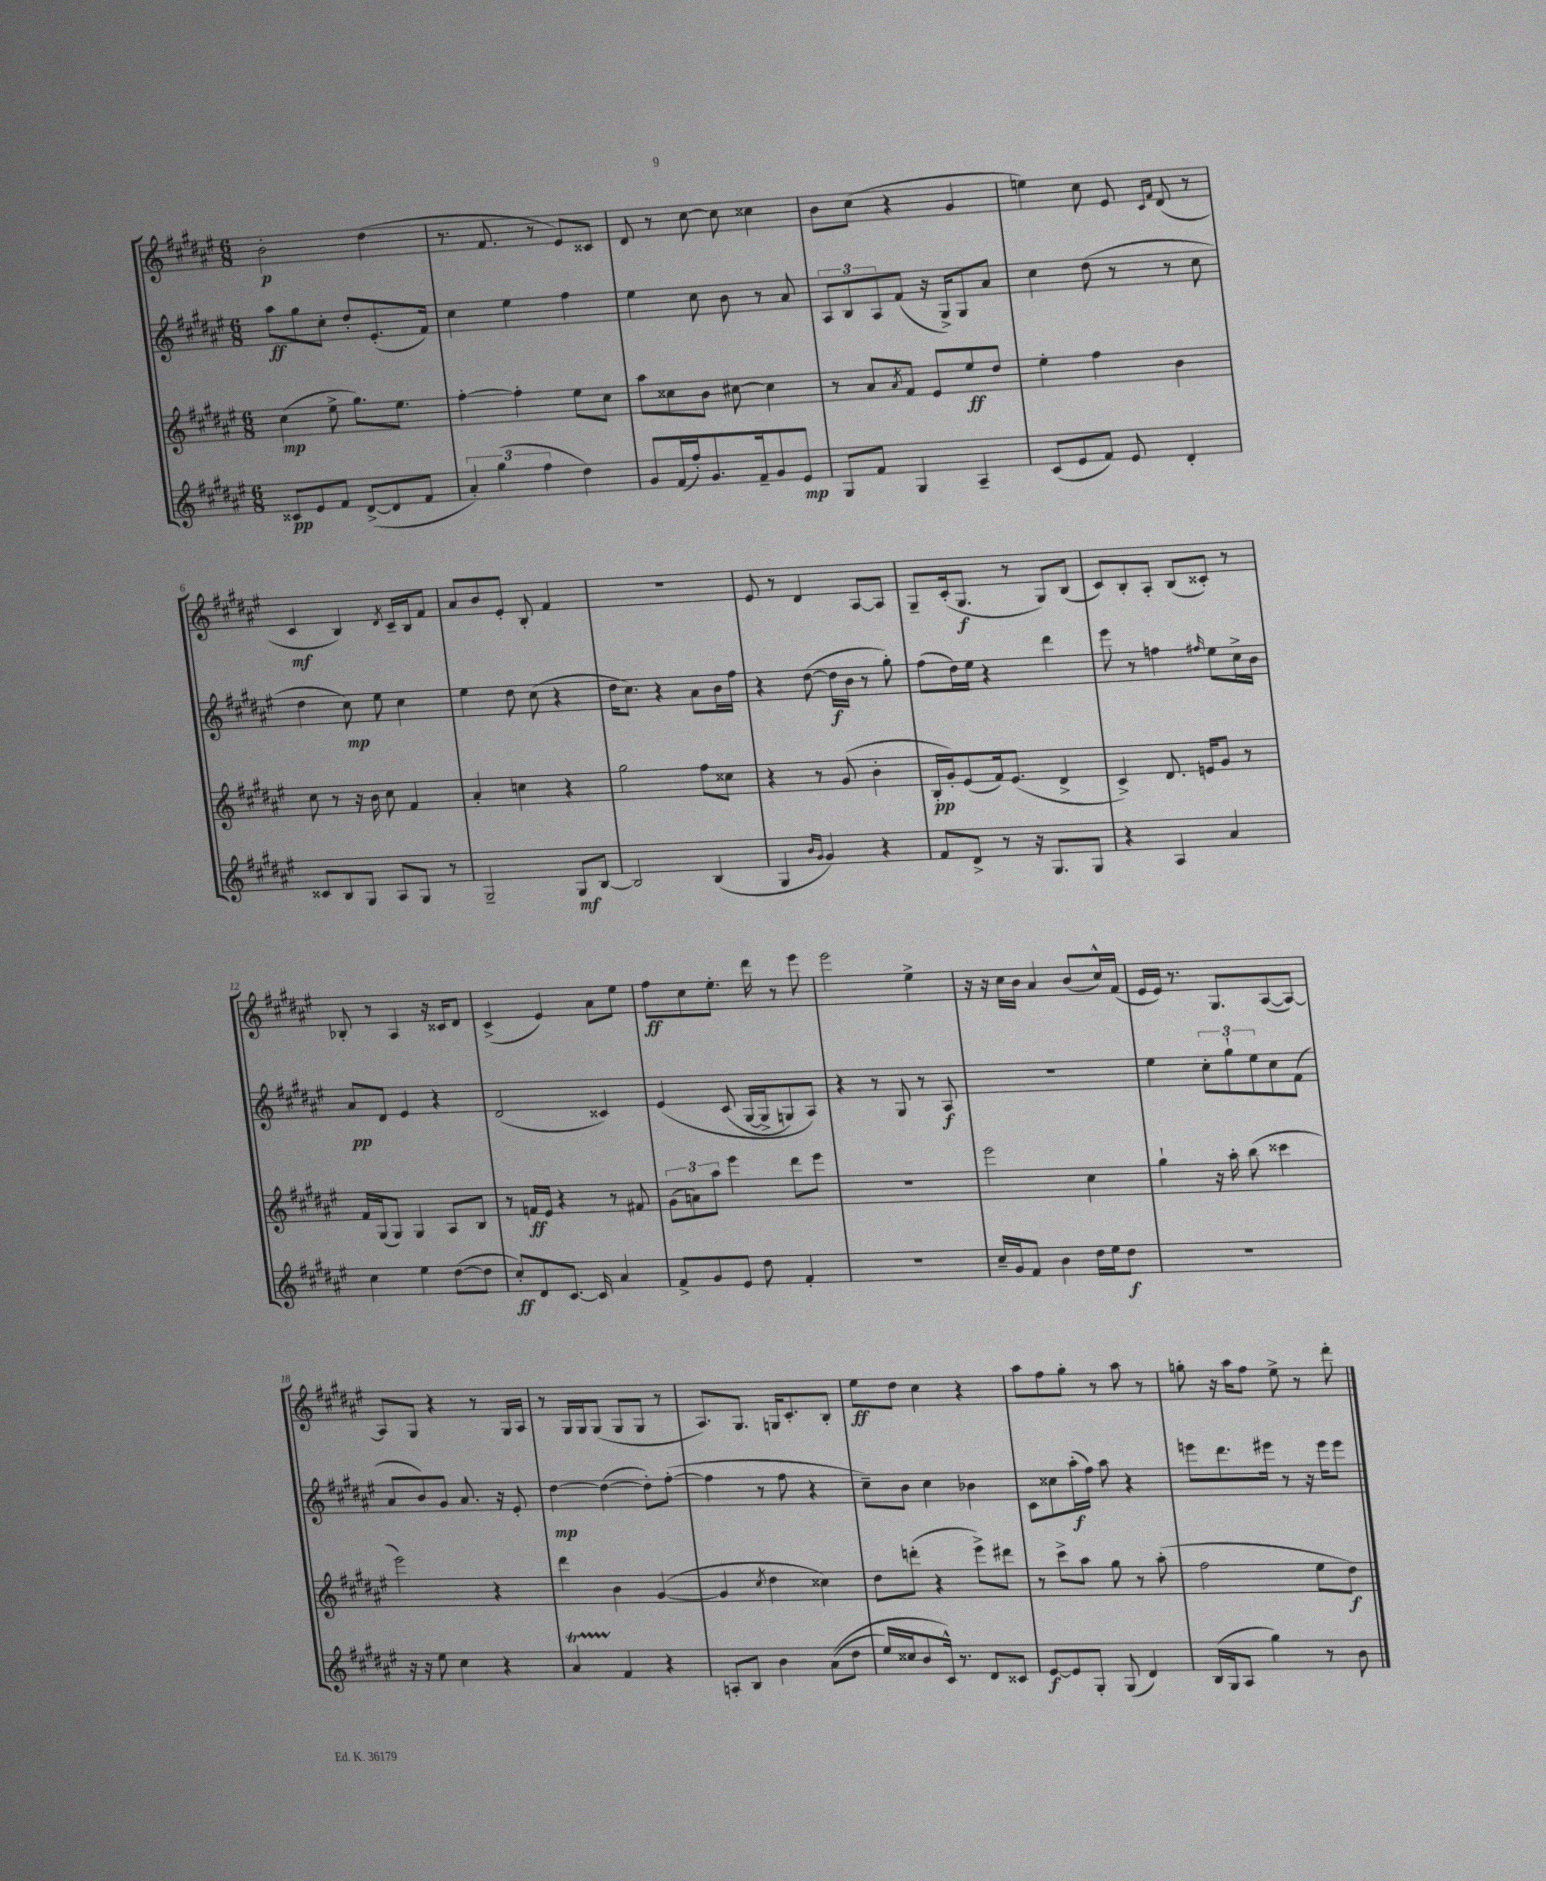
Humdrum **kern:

**kern	**dynam	**kern	**dynam	**kern	**dynam	**kern	**dynam
*part4	*part4	*part3	*part3	*part2	*part2	*part1	*part1
*staff4	*staff4	*staff3	*staff3	*staff2	*staff2	*staff1	*staff1
*clefG2	*	*clefG2	*	*clefG2	*	*clefG2	*
*k[f#c#g#d#a#e#]	*	*k[f#c#g#d#a#e#]	*	*k[f#c#g#d#a#e#]	*	*k[f#c#g#d#a#e#]	*
*M6/8	*	*M6/8	*	*M6/8	*	*M6/8	*
=1	=1	=1	=1	=1	=1	=1	=1
8c##X/L	pp	(4cc#\	mp	8aa#\L	ff	2b'\	p
8e#/	.	.	.	8gg#\	.	.	.
8f#/J	.	8ee#^\	.	8cc#'\J	.	.	.
([8d#^/L	.	8.gg#\L)	.	8dd#'/L	.	.	.
8d#/]	.	.	.	(8.e#'/	.	(4dd#\	.
.	.	8.ee#\J	.	.	.	.	.
8f#/J	.	.	.	.	.	.	.
.	.	.	.	16f#/Jk)	.	.	.
=2	=2	=2	=2	=2	=2	=2	=2
6a#'/)	.	[4ff#'\	.	4cc#\	.	8.r	.
(6gg#\	.	.	.	.	.	.	.
.	.	.	.	.	.	8.f#/	.
.	.	4ff#'\]	.	4ee#\	.	.	.
6ff#\	.	.	.	.	.	.	.
.	.	.	.	.	.	8r	.
4dd#\)	.	8ee#\L	.	4ff#\	.	8e#/L)	.
.	.	8cc#\J	.	.	.	8c##X/J	.
=3	=3	=3	=3	=3	=3	=3	=3
8g#/L	.	8aa#\L	.	4ee#\	.	8d#/	.
(16f#/L	.	8cc##X\	.	.	.	8r	.
16ff#'/J)	.	.	.	.	.	.	.
8.g#/	.	8b\J	.	8cc#\	.	[8cc#\	.
.	.	[8cc#X\	.	8b\	.	8cc#\]	.
16f#~/k	.	.	.	.	.	.	.
8g#/	.	4cc#\]	.	8r	.	4cc##X\	.
8e#/J	mp	.	.	8a#/	.	.	.
=4	=4	=4	=4	=4	=4	=4	=4
8G#/L	.	8r	.	12A#/L	.	8b\L	.
.	.	.	.	12B/	.	.	.
8f#/J	.	8a#/L	.	.	.	(8cc#\J	.
.	.	.	.	12A#/	.	.	.
.	.	8qa#/	.	.	.	.	.
4G#/	.	8f#/J	.	(8f#/J	.	4r	.
.	.	8e#/L	.	16r	.	.	.
.	.	.	.	16G#^/KL)	.	.	.
4A#~/	.	8ee#/	ff	8G#/	.	4g#/	.
.	.	8dd#/J	.	8a#/J	.	.	.
=5	=5	=5	=5	=5	=5	=5	=5
(8c#/L	.	4ee#'\	.	4cc#\	.	4een\)	.
8e#/	.	.	.	.	.	.	.
8f#/J)	.	4ff#\	.	(8dd#\	.	8cc#\	.
8e#/	.	.	.	8r	.	8e#/	.
.	.	.	.	.	.	16qqc#/LL	.
.	.	.	.	.	.	16qqf#/JJ	.
4d#'/	.	4b\	.	8r	.	(8d#/	.
.	.	.	.	8cc#\	.	8r	.
!!LO:LB:g=z
=6	=6	=6	=6	=6	=6	=6	=6
8c##X/L	.	8cc#\	.	4dd#\	.	4c#/	mf
8B/	.	8r	.	.	.	.	.
8G#/J	.	16r	.	8cc#\)	mp	4B/)	.
.	.	16b\	.	.	.	.	.
8A#/L	.	8cc#\	.	8ee#\	.	.	.
.	.	.	.	.	.	8qd#/	.
8G#/J	.	4f#/	.	4cc#\	.	16c#~/LL	.
.	.	.	.	.	.	16B/J	.
8r	.	.	.	.	.	8f#/J	.
=7	=7	=7	=7	=7	=7	=7	=7
2G#~/	.	4a#'/	.	4ee#\	.	8a#/L	.
.	.	.	.	.	.	8b/	.
.	.	4ccn\	.	8dd#\	.	8e#'/J	.
.	.	.	.	(8cc#\	.	8B'/	.
8G#/L	mf	4r	.	4r	.	4f#/	.
[8B/J	.	.	.	.	.	.	.
=8	=8	=8	=8	=8	=8	=8	=8
2B/]	.	2gg#\	.	16dd#\KL	.	2.r	.
.	.	.	.	8.cc#\J)	.	.	.
.	.	.	.	4r	.	.	.
(4B/	.	8ff#\L	.	8a#\L	.	.	.
.	.	8cc##X\J	.	16b\L	.	.	.
.	.	.	.	16ff#\JJ	.	.	.
=9	=9	=9	=9	=9	=9	=9	=9
4G#/	.	4r	.	4r	.	8e#/	.
.	.	.	.	.	.	8r	.
16qqb/LL	.	.	.	.	.	.	.
16qqg#/JJ	.	.	.	.	.	.	.
4g#/)	.	8r	.	([8dd#\	.	4d#/	.
.	.	(8g#/	.	16dd#\LL]	f	.	.
.	.	.	.	16b\JJ	.	.	.
4r	.	4b'\	.	8r	.	[8A#/L	.
.	.	.	.	8gg#'\)	.	8A#/J]	.
=10	=10	=10	=10	=10	=10	=10	=10
8f#/L	.	16B'/LL	pp	(8ff#\L	.	8G#~/L	.
.	.	16g#'/J)	.	.	.	.	.
8d#^/J	.	(8e#/	.	16dd#\L)	.	(16c#'/k	.
.	.	.	.	16ee#\JJ	.	8.G#/J	f
8r	.	16f#/k)	.	4r	.	.	.
.	.	(8.e#/J	.	.	.	.	.
16r	.	.	.	.	.	8r	.
8.G#/L	.	.	.	.	.	.	.
.	.	4d#^/	.	4ddd#\	.	8G#/L)	.
8G#/J	.	.	.	.	.	(8B/J	.
=11	=11	=11	=11	=11	=11	=11	=11
4r	.	4c#^/)	.	8eee#\	.	8c#/L)	.
.	.	.	.	8r	.	8B'/	.
4A#/	.	8.d#/	.	4ffn\	.	8A#'/J	.
.	.	.	.	.	.	(8B/L	.
.	.	16en/KL	.	.	.	.	.
.	.	.	.	16qqff#X/	.	.	.
4a#/	.	8g#/J	.	8ee#\L	.	8c##X'/J)	.
.	.	8r	.	16cc#^\L	.	8r	.
.	.	.	.	16b\JJ	.	.	.
!!LO:LB:g=z
=12	=12	=12	=12	=12	=12	=12	=12
4cc#\	.	16f#/LL	.	8a#/L	pp	8B-X'/	.
.	.	(16G#/J	.	.	.	.	.
.	.	8G#/J)	.	8d#/J	.	8r	.
4ee#\	.	4G#/	.	4e#/	.	4A#/	.
([8dd#\L	.	8A#/L	.	4r	.	16r	.
.	.	.	.	.	.	16c##X/KL	.
8dd#\J]	.	8B/J	.	.	.	8d#/J	.
=13	=13	=13	=13	=13	=13	=13	=13
8cc#'/L)	ff	8r	.	(2d#/	.	(4c#^/	.
8d#/	.	16fn/LL	ff	.	.	.	.
.	.	16e#/JJ	.	.	.	.	.
[8.c#/J	.	4r	.	.	.	4e#/)	.
16c#/]	.	.	.	.	.	.	.
4a#/	.	8r	.	4c##X/)	.	8a#\L	.
.	.	8f#X/	.	.	.	8ee#\J	.
=14	=14	=14	=14	=14	=14	=14	=14
8f#^/L	.	(12g#\L	.	(4e#/	.	8ff#\L	ff
.	.	12an\)	.	.	.	.	.
8g#/	.	.	.	.	.	8cc#\	.
.	.	12aa#\J	.	.	.	.	.
8e#/J	.	4eee#\	.	(8c#/	.	8.ee#'\J	.
8dd#\	.	.	.	[16G#/LL	.	.	.
.	.	.	.	16G#^/J]	.	16ddd#\	.
4f#'/	.	8ddd#\L	.	8Gn/)	.	8r	.
.	.	8eee#\J	.	8A#/J)	.	8eee#\	.
=15	=15	=15	=15	=15	=15	=15	=15
2.r	.	2.r	.	4r	.	2eee#\	.
.	.	.	.	8r	.	.	.
.	.	.	.	8G#/	.	.	.
.	.	.	.	8r	.	4ee#^\	.
.	.	.	.	8A#/	f	.	.
=16	=16	=16	=16	=16	=16	=16	=16
16cc#~/LL	.	2eee#\	.	2.r	.	16r	.
16g#/J	.	.	.	.	.	16r	.
8f#/J	.	.	.	.	.	16cc#\LL	.
.	.	.	.	.	.	16b\JJ	.
4b\	.	.	.	.	.	4a#/	.
16dd#\LL	.	4cc#\	.	.	.	(8b/L	.
16ee#\J	.	.	.	.	.	.	.
8dd#\J	f	.	.	.	.	16cc#^^/L)	.
.	.	.	.	.	.	(16f#/JJ	.
=17	=17	=17	=17	=17	=17	=17	=17
2.r	.	4gg#`\	.	4ee#\	.	16e#/LL	.
.	.	.	.	.	.	16e#/JJ)	.
.	.	.	.	.	.	8.r	.
.	.	16r	.	12cc#'\L	.	.	.
.	.	16aa#'\	.	.	.	8.G#/L	.
.	.	.	.	12gg#`\	.	.	.
.	.	(8bb\	.	.	.	.	.
.	.	.	.	12ee#\	.	.	.
.	.	4ccc##X\	.	8cc#\	.	([8A#/	.
.	.	.	.	(8f#\J	.	8A#/J_)	.
!!LO:LB:g=z
=18	=18	=18	=18	=18	=18	=18	=18
16r	.	2eee#\)	.	8a#/L	.	8A#/L]	.
16r	.	.	.	.	.	.	.
8ee#\	.	.	.	8b/)	.	8G#/J	.
4cc#\	.	.	.	8g#/J	.	4r	.
.	.	.	.	8.a#/	.	.	.
4r	.	4r	.	.	.	8r	.
.	.	.	.	16r	.	.	.
.	.	.	.	8e#'/	.	16G#/LL	.
.	.	.	.	.	.	16A#/JJ	.
=19	=19	=19	=19	=19	=19	=19	=19
4a#t/	.	4ddd#\	.	[4dd#\	mp	8r	.
.	.	.	.	.	.	16G#/LL	.
.	.	.	.	.	.	16G#/J	.
4f#/	.	4b\	.	(4dd#\_	.	(8G#/J	.
.	.	.	.	.	.	8G#/L	.
4r	.	([4g#/	.	8dd#'\L])	.	8G#/J	.
.	.	.	.	([8ff#'\J	.	8r	.
=20	=20	=20	=20	=20	=20	=20	=20
8An'/L	.	4g#/]	.	4ff#\]	.	8.A#/L)	.
8B/J	.	.	.	.	.	.	.
.	.	.	.	.	.	8.G#/J	.
.	.	8qcc#/	.	.	.	.	.
4b\	.	4dd#\	.	8r	.	.	.
.	.	.	.	8ff#\	.	16Gn/KL	.
.	.	.	.	.	.	8.c#'/	.
((8a#\L	.	4cc##X\)	.	4r	.	.	.
8dd#\J	.	.	.	.	.	8B'/J	.
=21	=21	=21	=21	=21	=21	=21	=21
16ee#/LL)	.	8dd#\L	.	8cc#~\L)	.	8ee#\L	ff
16cc##X/J	.	.	.	.	.	.	.
8b/	.	(8dddn'\J	.	8b\J	.	8dd#\J	.
16c#^^/Jk)	.	4r	.	4cc#\	.	4cc#\	.
8.r	.	.	.	.	.	.	.
8d#/L	.	8eee#^\L)	.	4b-X\	.	4r	.
8c##X/J	.	8ddd#X\J	.	.	.	.	.
=22	=22	=22	=22	=22	=22	=22	=22
[8e#/L	f	8r	.	8c#\L	.	8aa#\L	.
8e#/]	.	8ccc#^\L	.	8cc##X\	.	8ff#\	.
8G#'/J	.	8aa#\J	.	(16aa#'\L	f	8gg#'\J	.
.	.	.	.	16ff#\JJ)	.	.	.
(8G#/	.	8gg#\	.	8aa#\	.	8r	.
4d#/)	.	8r	.	4r	.	8aa#\	.
.	.	(8aa#'\	.	.	.	8r	.
=23	=23	=23	=23	=23	=23	=23	=23
(16B/LL	.	2ff#\	.	8eeen\L	.	8ggn'\	.
16G#/J	.	.	.	.	.	.	.
8A#/J	.	.	.	8.ddd#\	.	16r	.
.	.	.	.	.	.	16aa#\KL	.
4gg#\)	.	.	.	.	.	8ff#\J	.
.	.	.	.	16eee#X\Jk	.	.	.
.	.	.	.	8r	.	8ee#^\	.
8r	.	8ee#\L	.	16r	.	8r	.
.	.	.	.	16eee#\KL	.	.	.
8b\	.	8dd#\J)	f	8eee#\J	.	8ddd#'\	.
==	==	==	==	==	==	==	==
*-	*-	*-	*-	*-	*-	*-	*-
